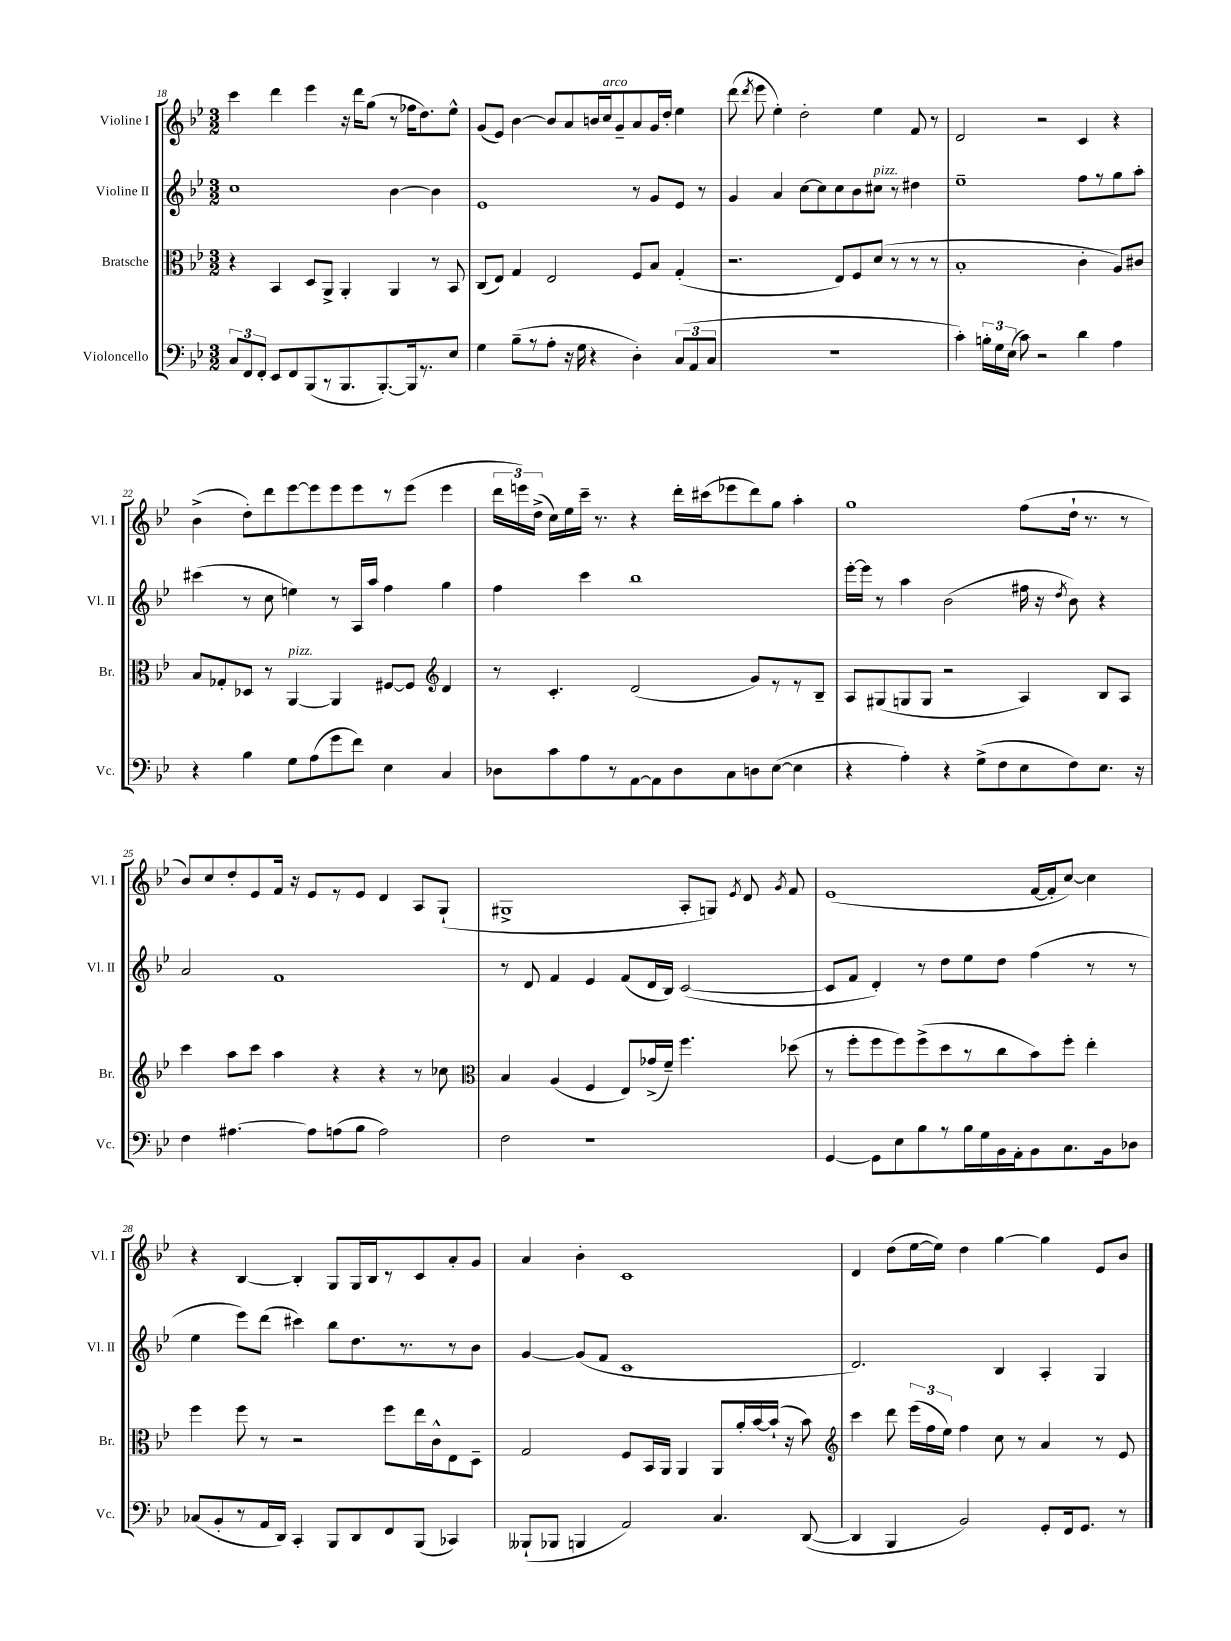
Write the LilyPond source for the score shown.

<<
\new StaffGroup <<
\new Staff = "s0" \with { instrumentName = "Violine I" shortInstrumentName = "Vl. I" } {
    \clef treble \key bes \major \numericTimeSignature \time 3/2
    \autoBeamOff c'''4 d'''4 ees'''4 r16 d'''16[ g''8]( r8 fes''16[ d''8.) ees''8]-^ |
    g'8[( ees'8]) bes'4~ bes'8[ a'8 b'16 c''16^\markup { \italic "arco" } g'8-- a'8 g'16 d''16]-. ees''4 |
    d'''8( \acciaccatura { d'''8 } ees'''8 ees''4-.) d''2-. ees''4 f'8 r8 |
    d'2 r2 c'4 r4 |
    bes'4->( d''8[-.) d'''8 ees'''8~ ees'''8 ees'''8 ees'''8 r8 ees'''8]( ees'''4 |
    \tuplet 3/2 { d'''16[ e'''16) d''16]->( } c''16[) ees''16 c'''16]-- r8. r4 d'''16[-. cis'''16( ees'''8 d'''8) g''8] a''4-. |
    g''1 f''8[( d''16]-! r8. r8 |
    bes'8[) c''8 d''8-. ees'8 f'16] r16 ees'8[ r8 ees'8] d'4 a8[ g8]-!( |
    gis1-> a8[-. g8]) \acciaccatura { ees'8 } d'8 \acciaccatura { g'8 } f'8 |
    ees'1( f'16[~ f'16-. c''8]~) c''4 |
    r4 bes4~ bes4-. g8[ g16 bes16 r8 c'8 a'8-. g'8] |
    a'4 bes'4-. c'1 |
    d'4 d''8[( ees''16~ ees''16]) d''4 g''4~ g''4 ees'8[ bes'8] \bar "|." |
}
\new Staff = "s1" \with { instrumentName = "Violine II" shortInstrumentName = "Vl. II" } {
    \clef treble \key bes \major \numericTimeSignature \time 3/2
    \autoBeamOff c''1 bes'4~ bes'4 |
    ees'1 r8 g'8[ ees'8] r8 |
    g'4 a'4 c''8[~ c''8 c''8 bes'8 cis''8]^\markup { \italic "pizz." } r8 dis''4 |
    ees''1-- f''8[ r8 g''8 a''8]-. |
    cis'''4( r8 c''8 e''4) r8 a16[ a''16] f''4 g''4 |
    f''4 c'''4 bes''1 |
    ees'''16[~-. ees'''16] r8 a''4 bes'2( fis''16 r16 \acciaccatura { d''8 } bes'8) r4 |
    a'2 f'1 |
    r8 d'8 f'4 ees'4 f'8[( d'16 bes16]) c'2~( |
    c'8[ f'8] d'4-.) r8 d''8[ ees''8 d''8] f''4( r8 r8 |
    ees''4 ees'''8[) d'''8]( cis'''4) bes''8[ d''8. r8. r8 bes'8] |
    g'4~ g'8[( f'8] c'1 |
    d'2.) bes4 a4-. g4 \bar "|." |
}
\new Staff = "s2" \with { instrumentName = "Bratsche" shortInstrumentName = "Br." } {
    \clef alto \key bes \major \numericTimeSignature \time 3/2
    \autoBeamOff r4 bes,4 d8[ a,8]-> a,4-. a,4 r8 bes,8 |
    c8[( ees8]) g4 ees2 f8[ bes8] g4-.( |
    r2. ees8[) f8 d'8]( r8 r8 r8 |
    bes1-. c'4-. a8[) cis'8] |
    bes8[ ges8-. des8] r8 a,4~^\markup { \italic "pizz." } a,4 fis8[~ fis8] \clef treble d'4 |
    r8 c'4.-. d'2( g'8[) r8 r8 bes8]-- |
    a8[ gis8( g8 g8] r2 a4) bes8[ a8] |
    c'''4 a''8[ c'''8] a''4 r4 r4 r8 ces''8 |
    \clef alto bes4 a4( f4 ees8[) ges'16->( f'16]--) f''4. des''8( |
    r8 f''8[-. f''8 f''8) f''8->( d''8 r8 c''8 bes'8) f''8]-. ees''4-. |
    f''4 f''8 r8 r2 f''8[ ees''16 c'16-^ ees8 d8]-- |
    g2 f8[ bes,16 a,16] a,4 a,8[ a'16-. bes'16~ bes'16]-!( r16 bes'8) |
    \clef treble c'''4 d'''8 \tuplet 3/2 { ees'''16[( f''16 ees''16]) } f''4 c''8 r8 a'4 r8 ees'8 \bar "|." |
}
\new Staff = "s3" \with { instrumentName = "Violoncello" shortInstrumentName = "Vc." } {
    \clef bass \key bes \major \numericTimeSignature \time 3/2
    \autoBeamOff \tuplet 3/2 { c8[ f,8 f,8]-. } ees,8[ f,8 bes,,8( r8 bes,,8. bes,,8.~-.) bes,,16 r8. ees8] |
    g4 bes8[--( r8 a8]-. r16 g16 r4 d4-.) \tuplet 3/2 { c8[( a,8 c8] } |
    R1. |
    c'4-.) \tuplet 3/2 { b16[-. g16 ees16]( } c'8) r2 d'4 a4 |
    r4 bes4 g8[ a8( g'8 f'8]) ees4 c4 |
    des8[ c'8 a8 r8 a,8~ a,8 des8 c8 d8 ees8]~( ees4 |
    r4 a4-.) r4 g8[->( f8 ees8 f8) ees8.] r16 |
    f4 ais4.~ ais8[ a8( bes8] a2) |
    f2 r1 |
    g,4~ g,8[ ees8 bes8 r8 bes16 g16 bes,16 a,16-. bes,8 c8. bes,16 des8] |
    ces8[( bes,8-. r8 a,16 d,16]) c,4-. bes,,8[ d,8 f,8 bes,,8]( ces,4) |
    beses,,8[-!( bes,,8] b,,4 a,2) c4. d,8~( |
    d,4 bes,,4 bes,2) g,8[-. f,16 g,8.] r8 \bar "|." |
}
>>
>>
\layout { \context { \Score currentBarNumber = #18 } }
